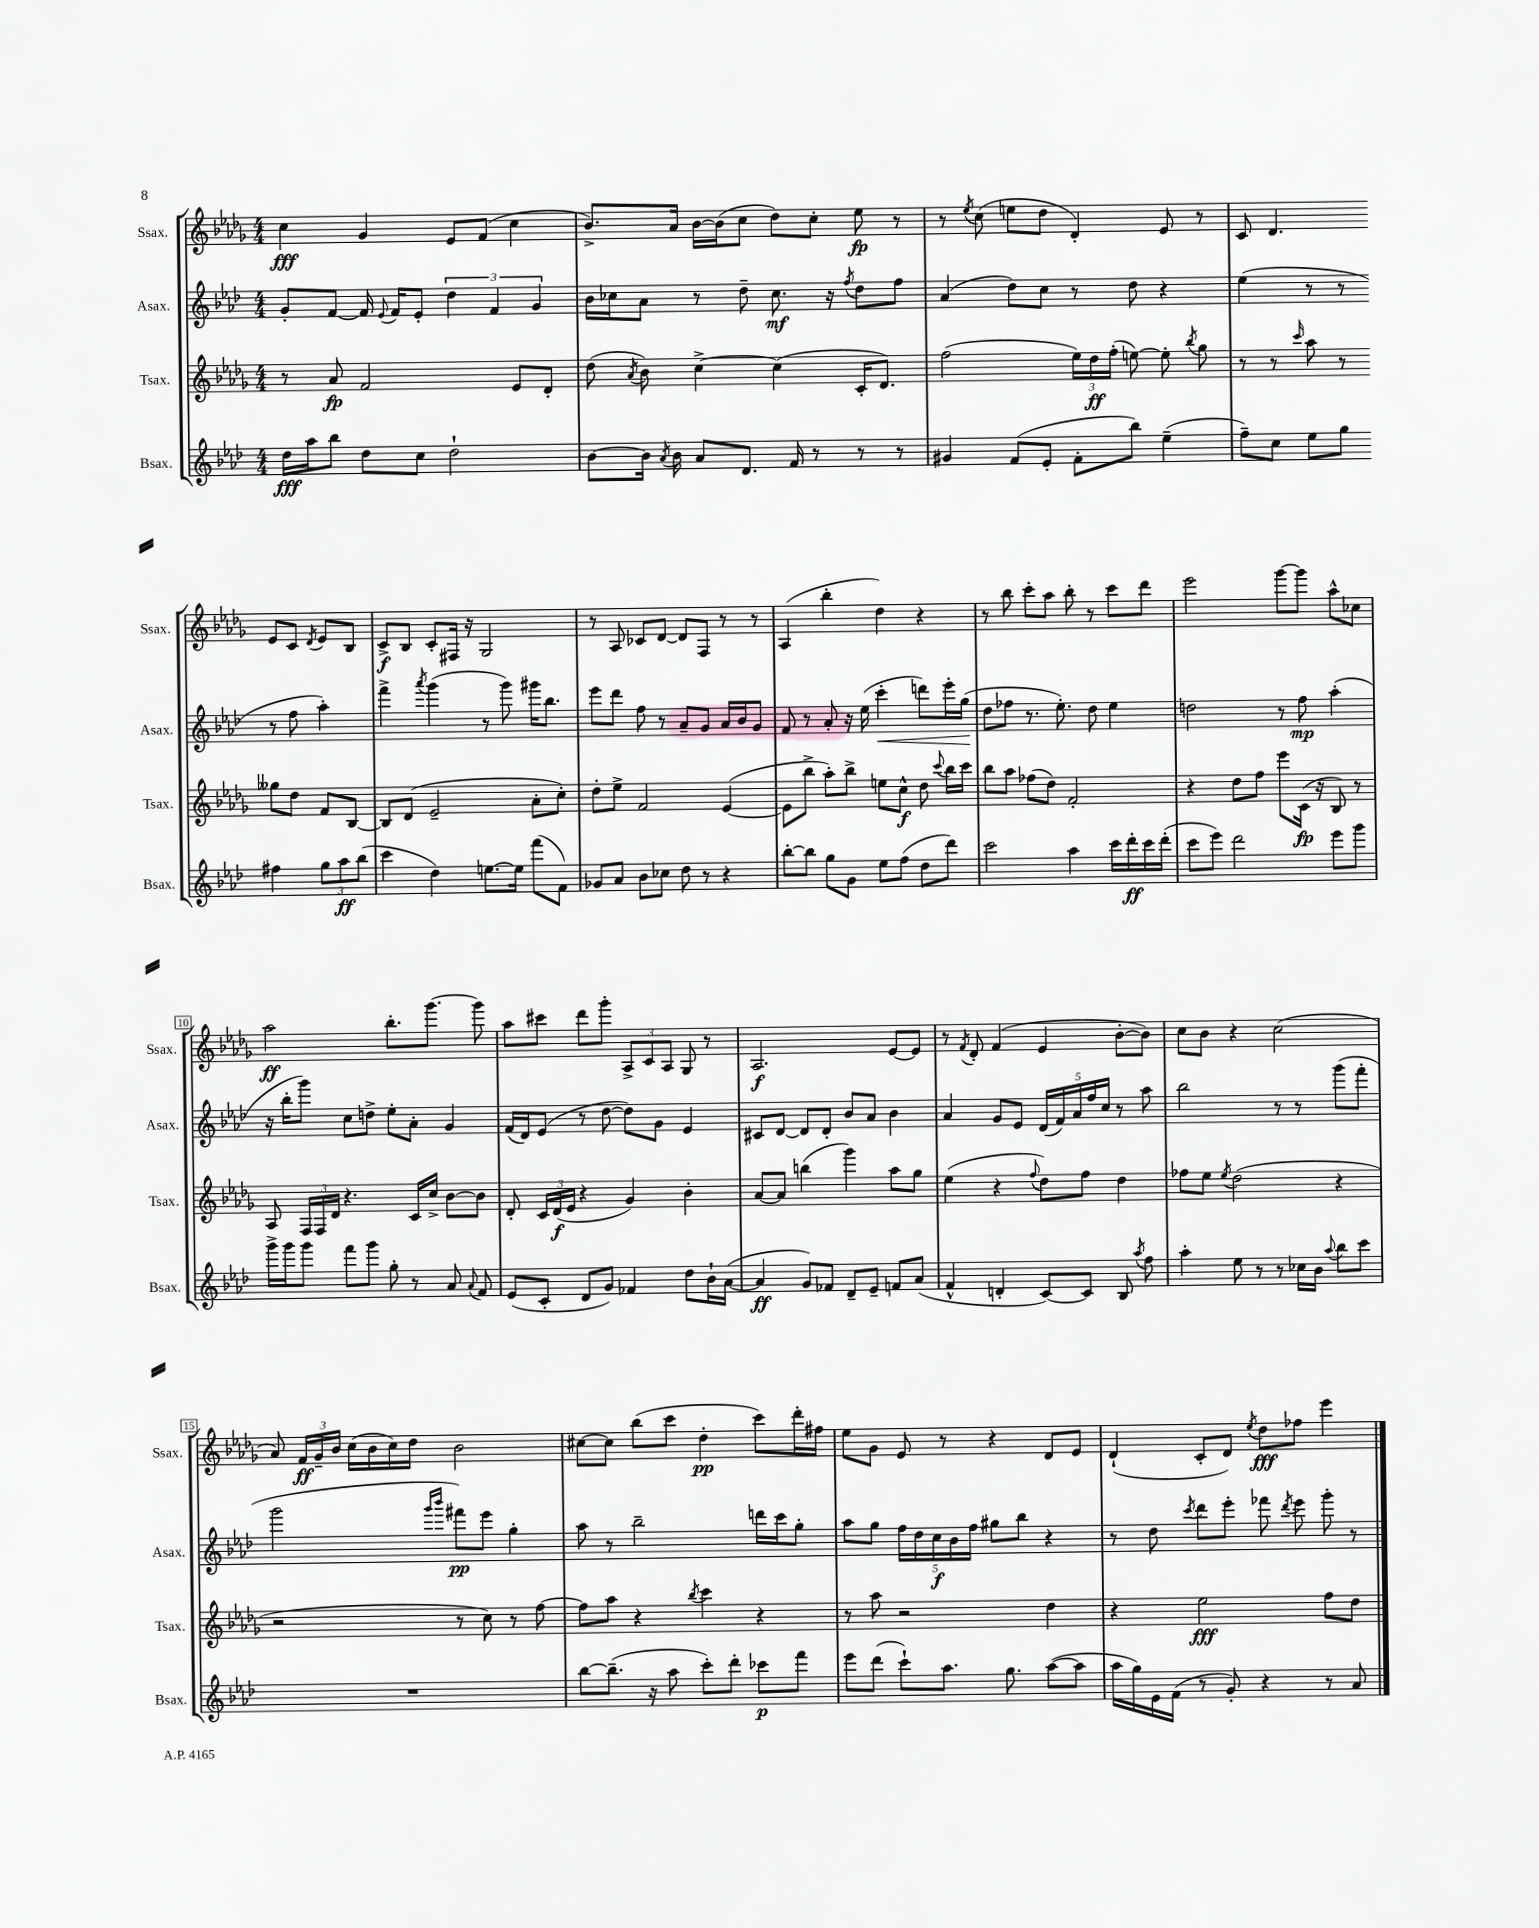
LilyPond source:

<<
\new StaffGroup <<
\new Staff = "s0" \with { instrumentName = "Ssax." shortInstrumentName = "Ssax." } {
    \clef treble \key des \major \numericTimeSignature \time 4/4
    \autoBeamOff c''4\fff ges'4 ees'8[ f'8]( c''4 |
    bes'8.[->) aes'16] bes'16[~ bes'16( c''8] des''8[) c''8]-. ees''8\fp r8 |
    r8 \acciaccatura { ees''8 } c''8( e''8[ des''8] des'4-.) ees'8 r8 |
    c'8 des'4. ees'8[ c'8] \acciaccatura { des'8 } ees'8[ bes8] |
    c'8[->\f bes8] c'8[-. fis16] r16 ges2 |
    r8 aes8 ces'8[ des'8]~ des'8[ f8] r8 r8 |
    aes4( bes''4-. des''4) r4 |
    r8 bes''8 c'''8[-. aes''8] bes''8-. r8 c'''8[ des'''8] |
    ees'''2 ges'''8[~ ges'''8] aes''8[-^ ces''8] |
    aes''2\ff bes''8.[-. ges'''8.]~ ges'''8 |
    aes''8[ cis'''8] des'''8[ ges'''8]-. \tuplet 3/2 { aes8[-> c'8 aes8] } ges8 r8 |
    aes2.\f ees'8[~ ees'8] |
    r8 \acciaccatura { f'8 } des'8-. f'4( ees'4 bes'8[~-. bes'8]) |
    c''8[ bes'8] r4 c''2( |
    aes'8) \tuplet 3/2 { f'16[\ff ges'16-- bes'16] } c''16[( bes'16 c''16) des''16] bes'2 |
    cis''8[~ cis''8] bes''8[( c'''8] des''4-.\pp c'''8[) des'''16-. fis''16] |
    ees''8[ ges'8] ees'8 r8 r4 des'8[ ees'8] |
    des'4-!( c'8[-. des'8]) \acciaccatura { ees''8 } des''8[\fff fes''8] ees'''4 \bar "|." |
}
\new Staff = "s1" \with { instrumentName = "Asax." shortInstrumentName = "Asax." } {
    \clef treble \key aes \major \numericTimeSignature \time 4/4
    \autoBeamOff g'8[-. f'8]~ f'16 \appoggiatura { ees'8 } f'16[ ees'8]-. \tuplet 3/2 { des''4 f'4 g'4 } |
    bes'16[ ces''16 aes'8] r8 des''8-- ces''8.\mf r16 \acciaccatura { f''8 } des''8[ f''8] |
    aes'4( des''8[) c''8] r8 des''8 r4 |
    ees''4( r8 r8 r8 f''8 aes''4-.) |
    f'''4-> \acciaccatura { aes'''8 } g'''4( r8 g'''8) gis'''16[ bes''8.] |
    ees'''8[ des'''8] f''8 r8 aes'8[-- g'8] aes'16[ bes'16 g'8] |
    f'8 r8 aes'8-. r16 ees''16( c'''4-.\< d'''8[) ees'''16-. g''16]\!( |
    des''8[ fes''8] r8. ees''8.-.) des''8 ees''4 |
    d''2 r8 f''8\mp aes''4-.( |
    r16 bes''16[-. g'''8]) c''8[ d''8]-> ees''8[-. aes'8]-. g'4 |
    f'16[( des'16) ees'8]( r8 des''8~ des''8[) g'8] ees'4 |
    cis'8[ des'8]~ des'8[ des'8]-. bes'8[ aes'8] bes'4 |
    aes'4 g'8[ ees'8] \tuplet 5/4 { des'16[( f'16) aes'16 f''16 c''16] } r8 aes''8 |
    bes''2 r8 r8 g'''8[( f'''8]-. |
    g'''2 \grace { g'''16[ bes'''16] } fis'''8[\pp) ees'''8] g''4-. |
    aes''8 r8 bes''2-- d'''16[ c'''16 g''8]-. |
    aes''8[ g''8] \tuplet 5/4 { f''16[ des''16 c''16\f bes'16 f''16] } gis''8[ bes''8] r4 |
    r8 des''8 \acciaccatura { c'''8 } des'''8[ ees'''8]-. fes'''8 \acciaccatura { des'''8 } ees'''8 g'''8-. r8 \bar "|." |
}
\new Staff = "s2" \with { instrumentName = "Tsax." shortInstrumentName = "Tsax." } {
    \clef treble \key des \major \numericTimeSignature \time 4/4
    \autoBeamOff r8 aes'8\fp f'2 ees'8[ des'8]-. |
    des''8( \acciaccatura { aes'8 } bes'8) c''4~-> c''4( c'16[-. des'8.]) |
    f''2( \tuplet 3/2 { ees''16[) des''16\ff f''16]-.( } e''8~) e''8-. \acciaccatura { bes''8 } ges''8 |
    r8 r8 \grace { c'''16 } aes''8 r8 geses''8[ des''8] f'8[ bes8]~ |
    bes8[ des'8]( ees'2-- aes'8[-. c''8]-.) |
    des''8[-. ees''8]-> f'2 ees'4~( |
    ees'8[ bes''8]-> aes''8[-.) bes''8]-> e''8[ c''8]-^\f des''8 \appoggiatura { c'''8 } bes''16[ c'''16] |
    bes''8[ aes''8] fes''8[( des''8]) f'2-. |
    r4 des''8[ f''8] ees'''8[ c'16]\fp( r16 bes8) r8 |
    aes8 \tuplet 3/2 { f16[ f16 des'16] } r4. c'16[ c''16]-> bes'8[~ bes'8] |
    des'8-. \tuplet 3/2 { c'16[ des'16\f( ees'16] } r4 ges'4) bes'4-. |
    aes'8[~ aes'8] b''4( ges'''4) aes''8[ ges''8] |
    ees''4( r4 \appoggiatura { f''8 } des''8[) f''8] des''4 |
    fes''8[ ees''8] \acciaccatura { ees''8 } des''2( r4 |
    r2 r8 c''8) r8 f''8~ |
    f''8[ aes''8] r4 \acciaccatura { bes''8 } c'''4 r4 |
    r8 aes''8 r2 des''4 |
    r4 ees''2\fff f''8[ des''8] \bar "|." |
}
\new Staff = "s3" \with { instrumentName = "Bsax." shortInstrumentName = "Bsax." } {
    \clef treble \key aes \major \numericTimeSignature \time 4/4
    \autoBeamOff des''16[\fff aes''16 bes''8] des''8[ c''8] des''2-! |
    bes'8[~ bes'16] \acciaccatura { aes'8 } bes'16 aes'8[ des'8.] f'16 r8 r8 r8 |
    gis'4 f'8[( ees'8]-. f'8[-. bes''8]) ees''4--( |
    f''8[--) c''8] ees''8[ g''8] fis''4 \tuplet 3/2 { g''8[ aes''8\ff bes''8]( } |
    c'''4 des''4) e''8.[~ e''16] f'''8[( f'8]) |
    ges'8[ aes'8] bes'8[ ces''8] des''8 r8 r4 |
    bes''8[~-. bes''8] g''8[ g'8] ees''8[ f''8]( des''8[ des'''8]) |
    c'''2 aes''4 c'''16[ des'''16-.\ff c'''16 des'''16]-.( |
    c'''8[ ees'''8]) des'''2 ees'''8[ g'''8] |
    g'''16[-> g'''16 g'''8] f'''8[ g'''8] g''8-. r8 aes'8 \appoggiatura { aes'8 } f'8 |
    ees'8[( c'8]-. des'8[ g'8]) fes'4 des''8[ bes'16-! aes'16]~( |
    aes'4\ff g'8[) fes'8] des'8[-- ees'8]-- f'8[ aes'8]( |
    f'4-^ d'4-. c'8[~) c'8] bes8 \acciaccatura { aes''8 } f''8 |
    aes''4-. ees''8 r8 r8 ces''16[ bes'16] \appoggiatura { aes''8 } bes''8[ c'''8] |
    R1 |
    bes''8[~ bes''8.]--( r16 aes''8 c'''8[-.) des'''8]-. ces'''8[\p f'''8] |
    ees'''8[ des'''8]( c'''8[-!) aes''8.] g''8. aes''8[~( aes''8] |
    aes''16[ g''16) ees'16 f'16]( r8 g'8-.) r4 r8 aes'8 \bar "|." |
}
>>
>>
\layout { \context { \Score \override BarNumber.stencil = #(make-stencil-boxer 0.1 0.3 ly:text-interface::print) } }
